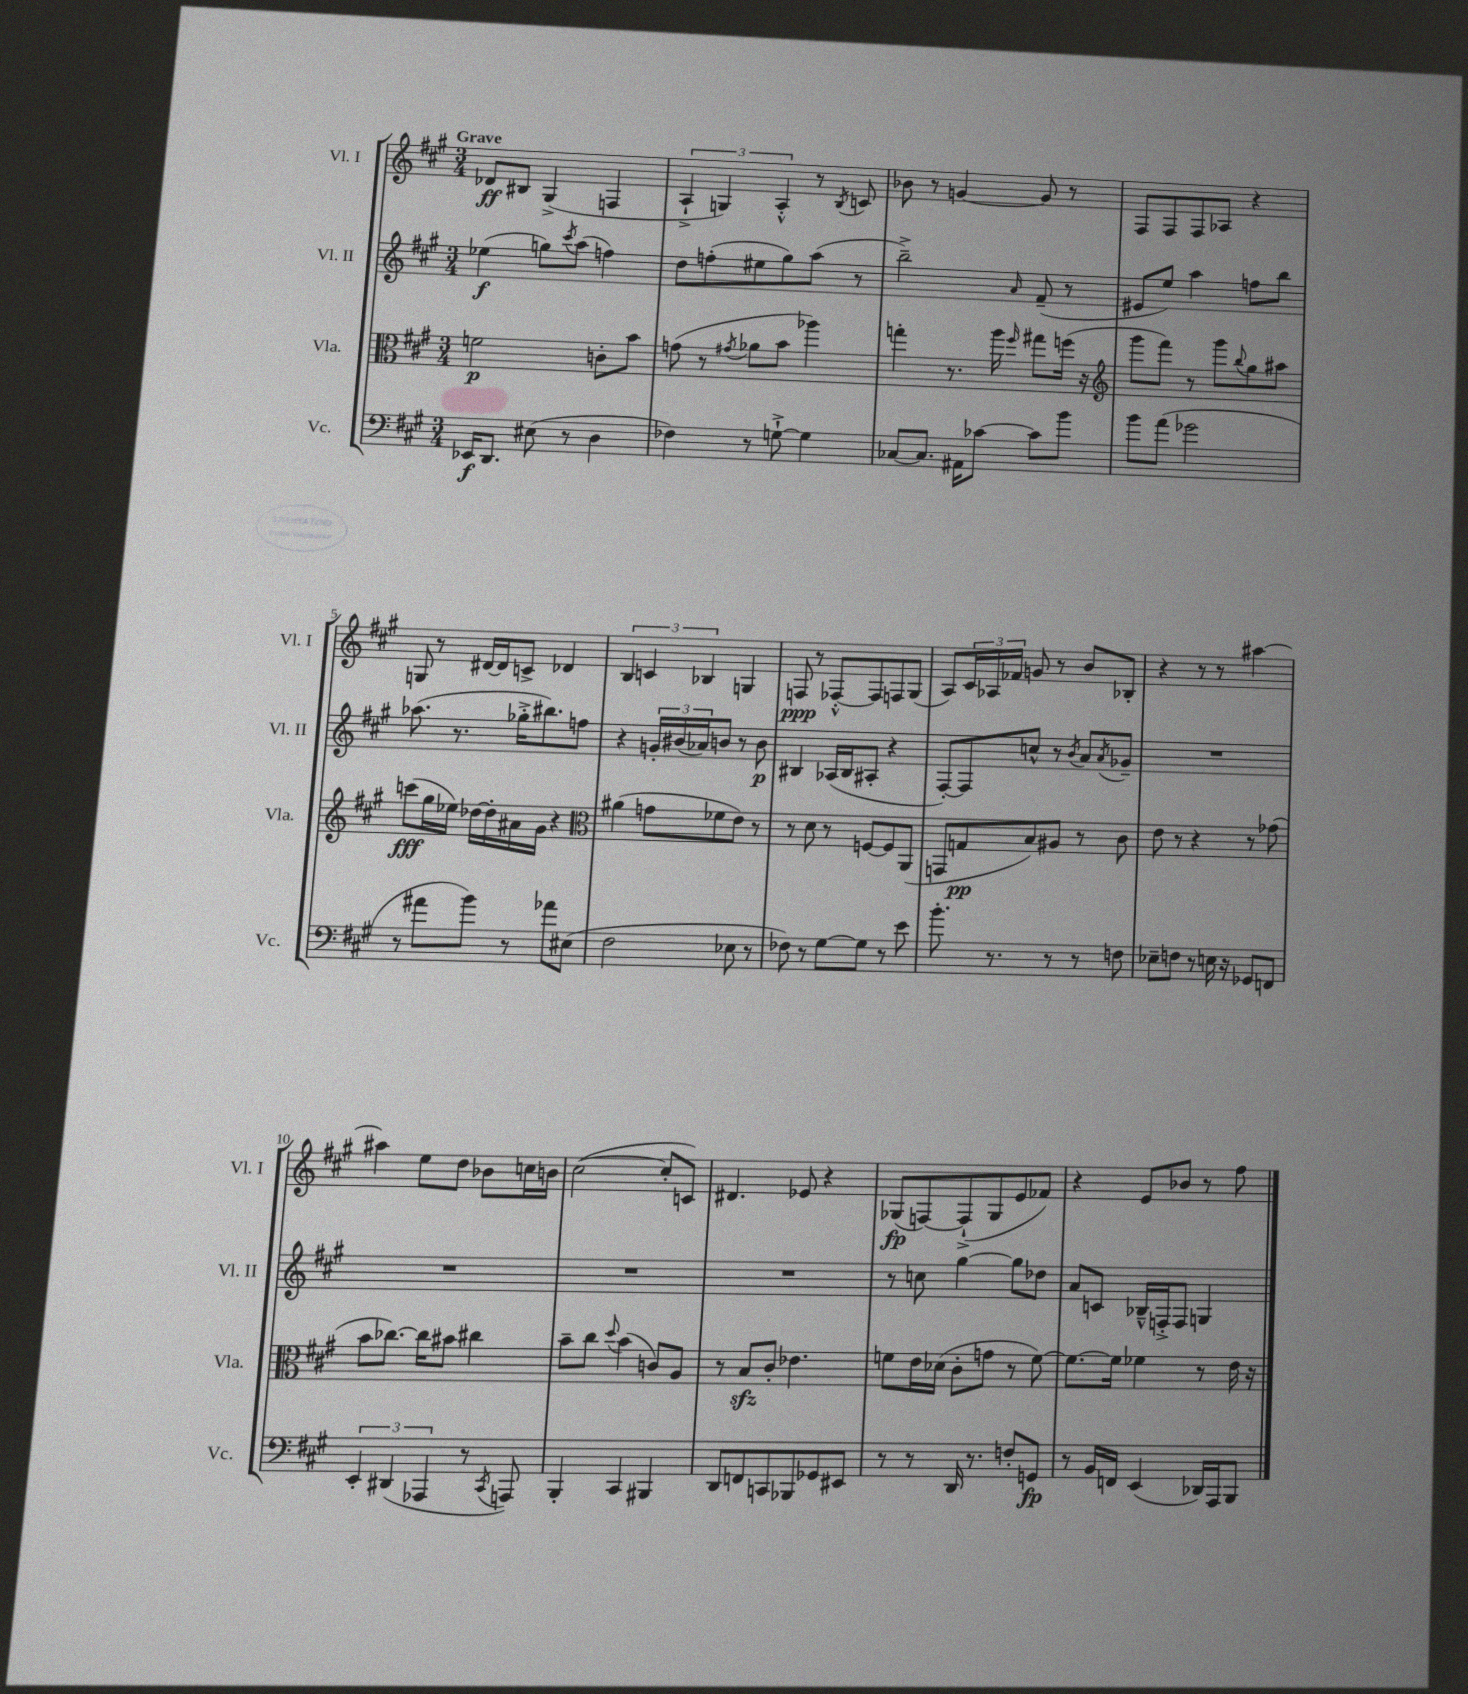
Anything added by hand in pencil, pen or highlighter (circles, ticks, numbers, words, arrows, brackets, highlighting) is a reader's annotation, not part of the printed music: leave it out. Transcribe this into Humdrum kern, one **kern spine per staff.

**kern	**kern	**kern	**kern
*staff4	*staff3	*staff2	*staff1
*clefF4	*clefC3	*clefG2	*clefG2
*k[f#c#g#]	*k[f#c#g#]	*k[f#c#g#]	*k[f#c#g#]
*M3/4	*M3/4	*M3/4	*M3/4
16EE-/LK	2f\	(4ee-\	8d-/L
8.DD/J	.	.	.
.	.	.	8B#/J
(8E#\	.	8gg\L)	(4G#^/
.	.	8qccc#/	.
8r	.	(8aa\J	.
4D\	8c'\L	4ff\)	4F/
.	8b\J	.	.
=	=	=	=
4F-\)	(8g\	8dd\L	6A`^/
.	8r	(8ff'\	.
.	.	.	6G/)
.	8qg#/	.	.
8r	8a-\L	8ee#\	.
.	.	.	6A'^^/
[8G`^\	8b\J	8gg#\)	.
4G\]	4aa-\)	(8aa\J	8r
.	.	.	8qB/
.	.	8r	8c/
=	=	=	=
[8C-/L	4gg'\	2bb~^\)	8b-\
8.C-/]J	.	.	8r
.	8.r	.	[4g/
16AA#\LK	.	.	.
[8c-\J	.	.	.
.	16aa\	.	.
.	16qqff#/	16qqa/	.
8c-\]L	8gg#\L	(8f#~/	8g/]
8b\J	(16ff\Jk	8r	8r
.	16r	.	.
=	=	=	=
*	*clefG2	*	*
8b\L	8ggg#\L	8e#/L	8F#/L
(8a\J	8fff#\J)	8ee/J)	8F#/
2g-\	8r	4aa\	8F#/
.	8ggg#\L	.	8A-/J
.	8qqbb/	.	.
.	8gg#\	8ff\L	4r
.	8aa#\J	8bb\J	.
=	=	=	=
8r	(8ccc\L	(8.aa-\	8G/
8a#\L	16gg#\L	.	8r
.	16ee-\JJ)	8.r	.
8b\J)	[16dd-\LL	.	[16d#/LL
.	16dd-'\]	.	16d#/]J
8r	16a#\	16gg-'^\LK	8c^/J
.	16g#\JJ	8.bb#\)	.
8a-\L	4r	.	4d-/
(8E#\J	.	8ff\J	.
=	=	=	=
*	*clefC3	*	*
2F#\	(4a#\	4r	6B/
.	.	.	6c/
.	8g\L	24g'/LL	.
.	.	(24b#/	.
.	.	24a-/J)	6B-/
.	8f-\	8b/J	.
8E-\	8e\J)	8r	4G/
8r	8r	8b\	.
=	=	=	=
8F-\)	8r	4B#/	8F/
8r	8d\	.	8r
[8G#\L	8r	(16A-/LL	[8F-'^^/L
.	.	16B#/J	.
8G#\]J	[8F/L	8A#'/J	8F-/]
8r	8F/]	4r	8F/
8e\	(8AA/J	.	(8G#/J
=	=	=	=
8.b'\	8GG/L	[8F#'/L)	8A/L)
.	8G/	8F#/]	24c#/L
.	.	.	24A-/
8.r	.	.	.
.	.	.	24f-/JJ
.	8B/)	8cc^^/J	8g/
8r	8A#/J	8r	8r
.	.	8qb/	.
8r	8r	8a/L	8b/L
.	.	8qa/	.
8F\	8c#\	8g-~/J	8B-'/J
=	=	=	=
8E-~\L	8e\	2.r	4r
8F\J	8r	.	.
8r	4r	.	8r
16E\	.	.	8r
16r	.	.	.
8GG-/L	8r	.	[4aa#\
8FF/J	(8g-\	.	.
=	=	=	=
6EE'/	8b\L	2.r	4aa#\]
.	[8.cc-\J)	.	.
(6DD#/	.	.	.
.	.	.	8ee\L
.	16cc-\]LK	.	.
6AAA-/	.	.	.
.	8b#\J	.	8dd\J
8r	4cc#\	.	8b-\L
8qCC#/	.	.	.
8AAA/)	.	.	16cc\L
.	.	.	16b\JJ
=	=	=	=
4BBB'/	8b~\L	2.r	([2cc#\
.	8cc#\J	.	.
.	8qqdd/	.	.
4CC#/	(4b\	.	.
4BBB#/	8c/L)	.	8cc#'/]L
.	8A/J	.	8c/J)
=	=	=	=
8DD/L	8r	2.r	4.d#/
8FF/	8B/L	.	.
8CC/	8c#'/J	.	.
8BBB-/	4.e-\	.	8e-/
8GG-/	.	.	4r
8EE#/J	.	.	.
=	=	=	=
8r	8f\L	8r	(8G-/L
8r	16e\L	8cc\	[8F/)
.	(16d-\JJ	.	.
16DD/	8c#'\L	[4gg#\	(8F`^/]
8.r	.	.	.
.	8g\J	.	8G-/
8F'/L	8r	8gg#\]L	8e/
8GG/J	[8f\)	8dd-\J	8f-/J)
=	=	=	=
8r	8.f\_L	8a/L	4r
16BB/LL	.	8c/J	.
16FF/JJ	16f\]Jk	.	.
(4EE/	4f-\	16B-~^^/LL	8e/L
.	.	16F'^/J	.
.	.	8F/J	8b-/J
16DD-/LL)	8r	4G/	8r
16AAA/J	.	.	.
8BBB/J	16e\	.	8ff#\
.	16r	.	.
==	==	==	==
*-	*-	*-	*-
